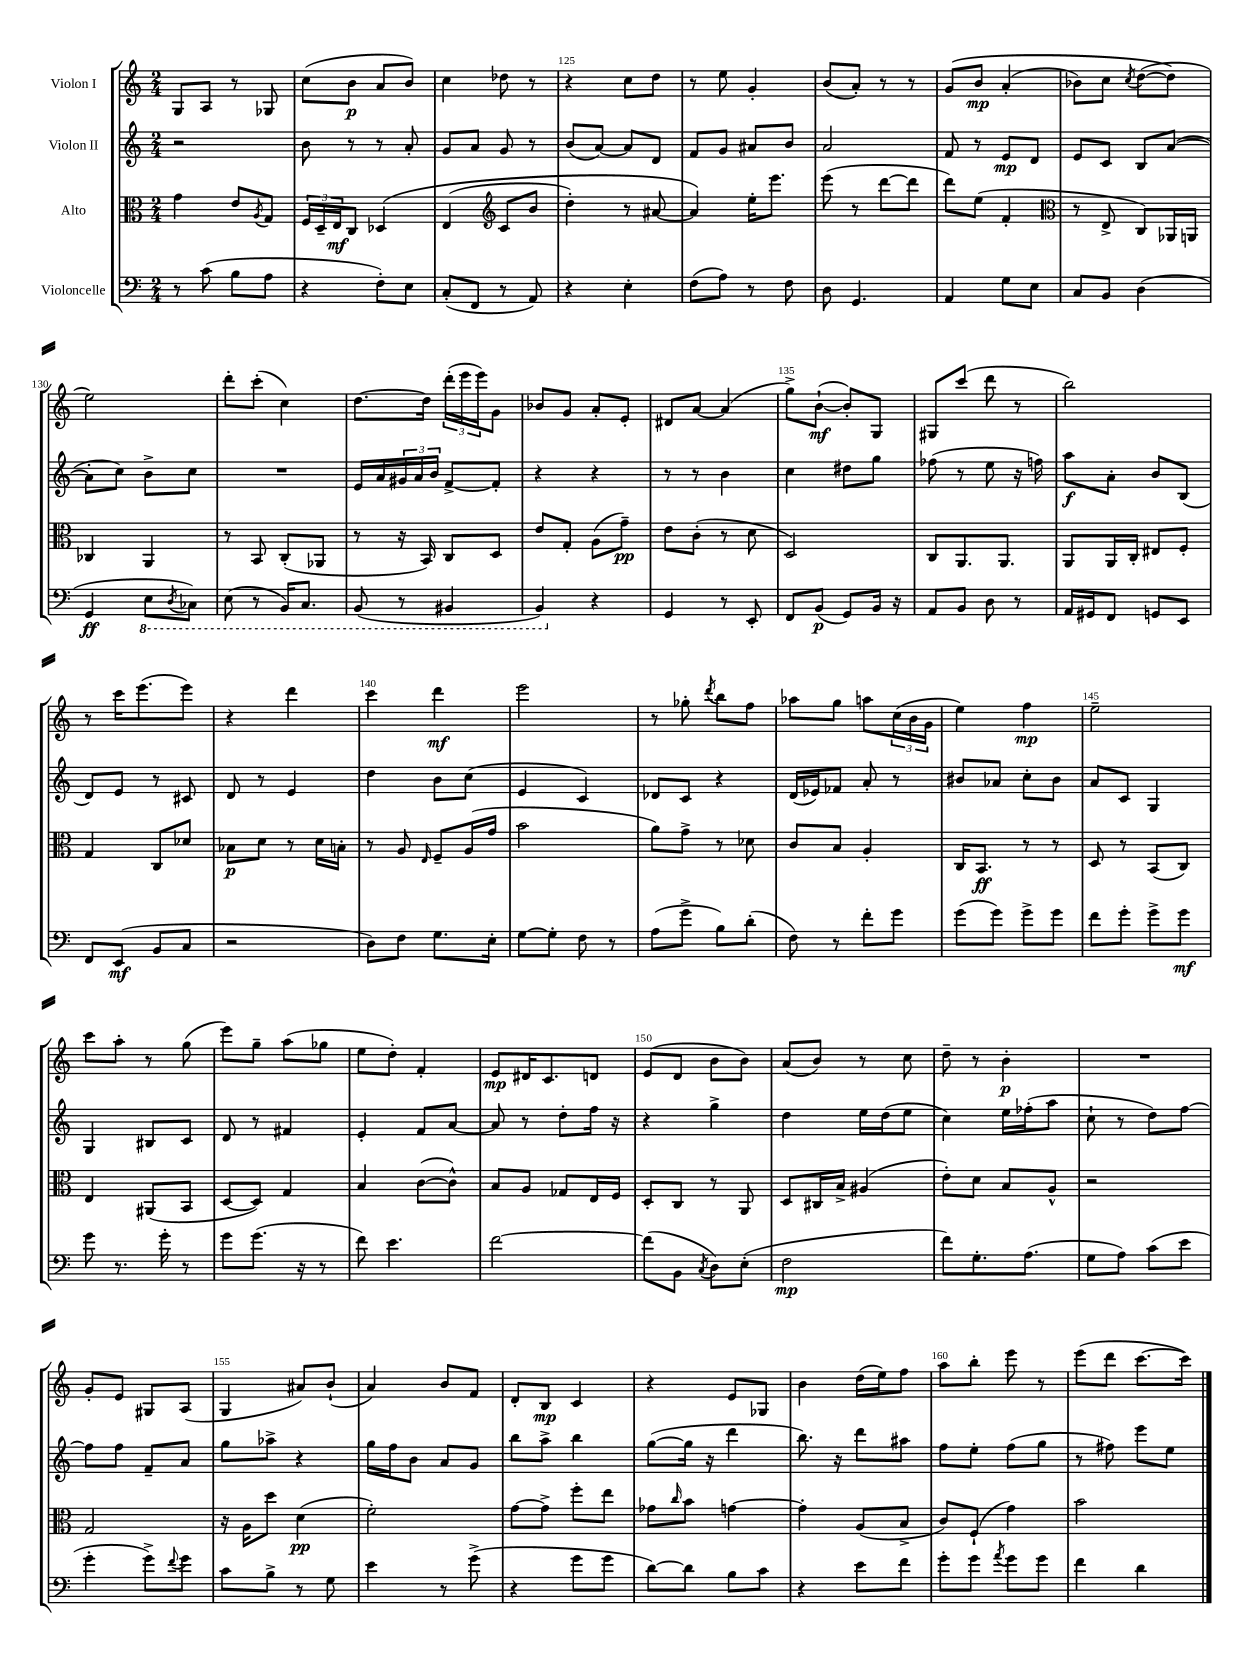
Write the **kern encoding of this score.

**kern	**kern	**kern	**kern
*staff4	*staff3	*staff2	*staff1
*clefF4	*clefC3	*clefG2	*clefG2
*k[]	*k[]	*k[]	*k[]
*M2/4	*M2/4	*M2/4	*M2/4
8r	4g	2r	8G
(8c	.	.	8A
8B	8e	.	8r
.	8qA	.	.
8A	8G	.	8G-
=	=	=	=
4r	24F	8b	(8cc
.	24D~	.	.
.	24E	.	.
.	8C	8r	8b
8F')	&(4D-	8r	8a
8E	.	8a'	8b)
=	=	=	=
(8C'	(4E	8g	4cc
8FF	.	8a	.
*	*clefG2	*	*
8r	8c	8g	8dd-
8AA)	8b	8r	8r
=	=	=	=
4r	4dd')	(8b	4r
.	.	[8a)	.
4E'	8r	8a]	8cc
.	[8a#	8d	8dd
=	=	=	=
(8F	4a#]&)	8f	8r
8A)	.	8g	8ee
8r	16ee'	8a#	4g'
.	8.eee	.	.
8F	.	8b	.
=	=	=	=
8D	(8eee	2a	(8b
4.GG	8r	.	8a')
.	[8ddd	.	8r
.	8ddd]	.	8r
=	=	=	=
4AA	8ddd)	8f	&(8g
.	(8ee	8r	8b
8G	4f'	8e	(4a'
8E	.	8d	.
=	=	=	=
*	*clefC3	*	*
8C	8r	8e	8b-)
8BB	8E^	8c	8cc
.	.	.	8qcc
(4D	8C)	8B	([8dd
.	16AA-	([8a	8dd]&)
.	16AA	.	.
=	=	=	=
4GG	4C-	8a']	2ee)
.	.	8cc)	.
8EE	4AA	8b^	.
8qDD	.	.	.
8CC-)	.	8cc	.
=	=	=	=
(8EE	8r	2r	8ddd'
8r	8BB	.	(8ccc'
16BBB)	(8C'	.	4cc)
8.CC	.	.	.
.	8AA-	.	.
=	=	=	=
(8BBB	8r	16e	[8.dd
.	.	16a	.
8r	16r	24g#	.
.	.	24a	.
.	16BB)	.	16dd]
.	.	24b	.
4BBB#	8C	[8f^	(24ddd'
.	.	.	24eee
.	.	.	24eee)
.	8D	8f']	8g
=	=	=	=
4BBB)	8e	4r	8b-
.	8G'	.	8g
4r	(8A	4r	8a'
.	8g~)	.	8e'
=	=	=	=
4GG	8e	8r	8d#
.	(8c'	8r	[8a
8r	8r	4b	(4a]
8EE'	8d	.	.
=	=	=	=
8FF	2D)	4cc	8gg^)
(8BB	.	.	([8b`
8GG)	.	8dd#	8b'])
16BB	.	8gg	8G
16r	.	.	.
=	=	=	=
8AA	8C	(8ff-	8G#
8BB	8.AA	8r	(8ccc
8D	.	8ee	8ddd
.	8.AA	.	.
8r	.	16r	8r
.	.	16ff)	.
=	=	=	=
16AA	8AA	8aa	2bb)
16GG#	.	.	.
8FF	16AA	8a'	.
.	16C'	.	.
8GG	8E#	8b	.
8EE	8F'	(8B	.
=	=	=	=
8FF	4G	8d)	8r
(8EE	.	8e	16ccc
.	.	.	(8.eee
8BB	8C	8r	.
8C	8d-	8c#	8eee)
=	=	=	=
2r	8B-	8d	4r
.	8d	8r	.
.	8r	4e	4ddd
.	16d	.	.
.	16B'	.	.
=	=	=	=
8D)	8r	4dd	4ccc
8F	8A	.	.
.	16qqE	.	.
8.G	8F~	8b	4ddd
.	(16A	(8cc	.
16E'	16g	.	.
=	=	=	=
[8G	2b	4e	2eee
8G']	.	.	.
8F	.	4c)	.
8r	.	.	.
=	=	=	=
(8A	8a)	8d-	8r
8g^	8g^	8c	8gg-'
.	.	.	8qddd
8B)	8r	4r	8bb
(8d'	8d-	.	8ff
=	=	=	=
8F)	8c	(16d	8aa-
.	.	16e-)	.
8r	8B	8f-	8gg
8f'	4A'	8a'	8aa
8g	.	8r	(24cc
.	.	.	24b
.	.	.	24g
=	=	=	=
(8g	16C	8b#	4ee)
.	8.BB	.	.
8g)	.	8a-	.
8g^	8r	8cc'	4ff
8g	8r	8b#	.
=	=	=	=
8f	8D	8a	2ee~
8g'	8r	8c	.
8g^	(8BB	4G	.
8g	8C)	.	.
=	=	=	=
8g	4E	4G	8ccc
8.r	.	.	8aa'
.	(8AA#	8B#	8r
16g'	.	.	.
8r	8BB	8c	(8gg
=	=	=	=
8g	[8D	8d	8eee)
(8.g	8D])	8r	8gg~
.	4G	4f#	(8aa
16r	.	.	.
8r	.	.	8gg-
=	=	=	=
8f)	4B	4e'	8ee
4.e	.	.	8dd')
.	([8c	8f	4f'
.	8c^^])	[8a	.
=	=	=	=
[2f	8B	8a]	8e
.	8A	8r	16d#
.	.	.	8.c
.	8G-	8dd'	.
.	16E	16ff	8d
.	16F	16r	.
=	=	=	=
(8f]	8D'	4r	(8e
8BB	8C	.	8d
8qC	.	.	.
8D)	8r	4gg^	8b
(8E'	8AA	.	8b)
=	=	=	=
2F	8D	4dd	(8a
.	16C#	.	8b)
.	16B^	.	.
.	(4A#	16ee	8r
.	.	(16dd	.
.	.	8ee	8cc
=	=	=	=
8f)	8e')	4cc)	8dd~
8.G'	8d	.	8r
.	8B	16ee	4b'
(8.A	.	(16ff-'	.
.	8A^^	8aa	.
=	=	=	=
8G	2r	8cc`	2r
8A)	.	8r	.
(8c	.	8dd)	.
8e	.	[8ff	.
=	=	=	=
4g'	2G	8ff]	8g'
.	.	8ff	8e
8g^)	.	8f~	8G#
8qqf	.	.	.
8g	.	8a	(8A
=	=	=	=
8c	16r	8gg	4G
.	16A	.	.
8B^	8dd	8aa-^	.
8r	(4d	4r	8a#)
8G	.	.	(8b`
=	=	=	=
4e	2f')	16gg	4a)
.	.	16ff	.
.	.	8b	.
8r	.	8a	8b
(8g^	.	8g	8f
=	=	=	=
4r	[8g	8bb	8d'
.	8g^]	8aa^	8B
8g	8ff'	4bb	4c
8g	8ee	.	.
=	=	=	=
[8d)	8g-	([8gg	4r
.	16qqcc	.	.
8d]	8b	16gg]	.
.	.	16r	.
8B	[4g	4ddd	8e
8c	.	.	8G-
=	=	=	=
4r	4g']	8.bb)	4b
.	.	16r	.
8e	(8A	8ddd	(16dd
.	.	.	16ee)
8f	8B^	8aa#	8ff
=	=	=	=
8g'	8c)	8ff	8aa
8g	(8F`	8ee'	8bb'
8qa	.	.	.
8g	4g)	(8ff	8eee
8g	.	8gg	8r
=	=	=	=
4f	2b	8r	(8eee
.	.	8ff#)	8ddd
4d	.	8eee	[8.ccc
.	.	8ee	.
.	.	.	16ccc])
==	==	==	==
*-	*-	*-	*-
